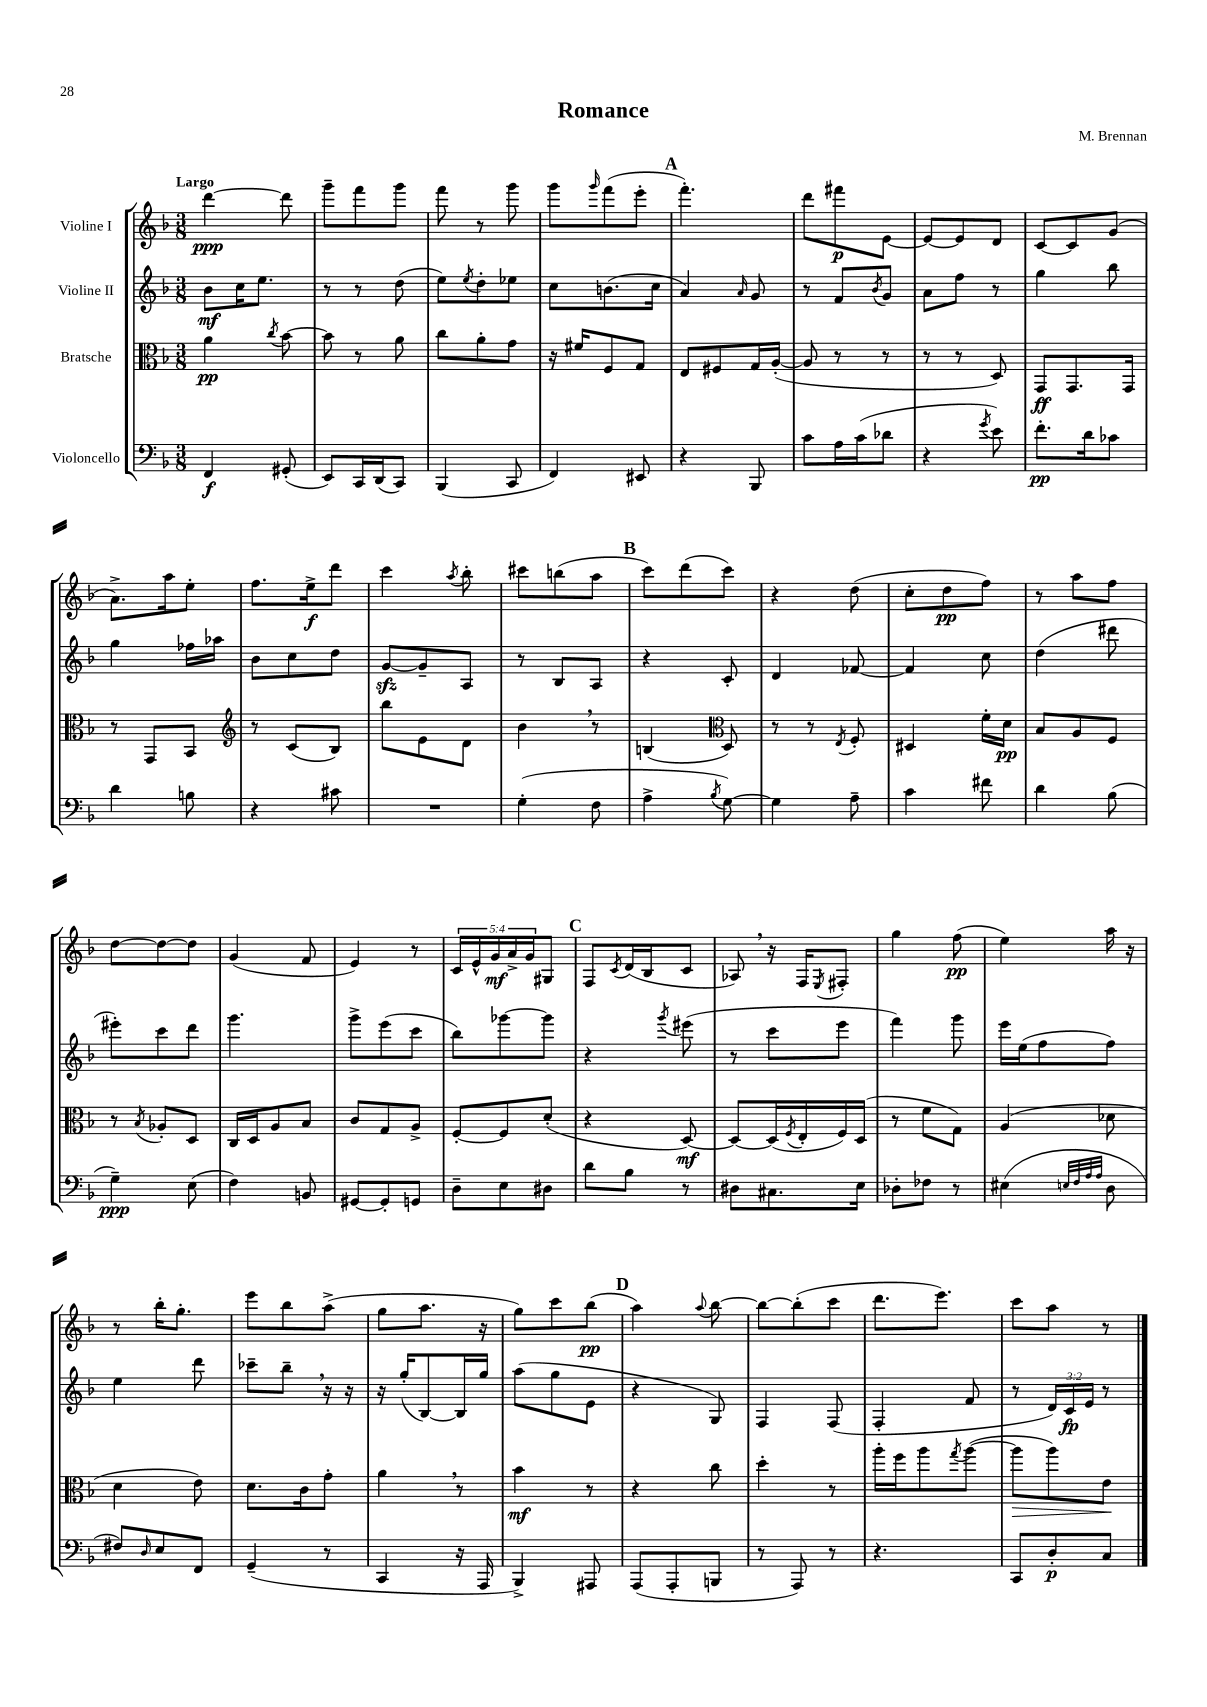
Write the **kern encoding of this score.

**kern	**kern	**kern	**kern
*staff4	*staff3	*staff2	*staff1
*clefF4	*clefC3	*clefG2	*clefG2
*k[b-]	*k[b-]	*k[b-]	*k[b-]
*M3/8	*M3/8	*M3/8	*M3/8
4FF/	4a\	8b-\L	[4ddd\
.	.	16cc\K	.
.	.	8.ee\J	.
.	8qcc/	.	.
(8GG#'/	[8b-\	.	8ddd\]
=	=	=	=
8EE/L)	8b-\]	8r	8ggg~\L
16CC/L	8r	8r	8fff\
(16DD/J	.	.	.
8CC/J)	8a\	(8dd\	8ggg\J
=	=	=	=
(4BBB-/	8cc\L	8ee\L)	8fff\
.	.	8qee/	.
.	8a'\	8dd'\	8r
8CC/	8g\J	8ee-\J	8ggg\
=	=	=	=
4FF/)	16r	8cc\L	8ggg\L
.	16f#/LK	.	.
.	.	.	16qqggg/
.	8F/	(8.b\	(8fff\
8EE#/	8G/J	.	8eee'\J
.	.	16cc\Jk	.
=	=	=	=
4r	8E/L	4a/)	4.fff'\)
.	8F#/	.	.
.	.	16qqa/	.
8BBB-/	16G/L	8g/	.
.	([16A'/JJ	.	.
=	=	=	=
8c\L	8A/]	8r	8ddd\L
16A\L	8r	8f/L	8fff#\
(16c\J	.	.	.
.	.	8qb-/	.
8d-\J	8r	8g/J	[8e\J
=	=	=	=
4r	8r	8a\L	8e/_L
.	8r	8ff\J	8e/]
8qg/	.	.	.
8e\)	8D/)	8r	8d/J
=	=	=	=
8.f'\L	8GG/L	4gg\	[8c/L
.	8.GG/	.	8c/]
16d\k	.	.	.
8c-\J	.	8bb-\	(8g/J
.	16GG/Jk	.	.
=	=	=	=
4d\	8r	4gg\	8.a^\L)
.	8GG/L	.	.
.	.	.	16aa\k
8B\	8BB-/J	16ff-\LL	8ee'\J
.	.	16aa-\JJ	.
=	=	=	=
*	*clefG2	*	*
4r	8r	8b-\L	8.ff\L
.	(8c/L	8cc\	.
.	.	.	16ee^\k
8c#\	8B-/J)	8dd\J	8ddd\J
=	=	=	=
4.r	8bb-\L	[8g/L	4ccc\
.	8e\	8g~/]	.
.	.	.	8qaa/
.	8d\J	8A/J	8bb-'\
=	=	=	=
(4G'\	4b-\	8r	8ccc#\L
.	.	8B-/L	(8bb\
8F\	8r	8A/J	8aa\J
=	=	=	=
4A^\	(4B/	4r	8ccc\L)
.	.	.	(8ddd\
*	*clefC3	*	*
8qB-/	.	.	.
[8G\)	8D/)	8c'/	8ccc\J)
=	=	=	=
4G\]	8r	4d/	4r
.	8r	.	.
.	8qE/	.	.
8A~\	8F'/	[8f-/	(8dd\
=	=	=	=
4c\	4D#/	4f-/]	8cc'\L
.	.	.	8dd\
8f#\	16f'\LL	8cc\	8ff\J)
.	16d\JJ	.	.
=	=	=	=
4d\	8B-/L	(4dd\	8r
.	8A/	.	8aa\L
(8B-\	8F/J	8ddd#\	8ff\J
=	=	=	=
4G~\)	8r	8eee#'\L)	[8dd\L
.	8qB-/	.	.
.	8A-'/L	8ccc\	8dd\_
(8E\	8D/J	8ddd\J	8dd\]J
=	=	=	=
4F\)	16C/LL	4.ggg\	(4g/
.	16D/J	.	.
.	8A/	.	.
8BB/	8B-/J	.	8f/
=	=	=	=
[8GG#/L	8c/L	8ggg^\L	4e/)
8GG#'/]	8G/	(8eee\	.
8GG/J	8A^/J	8ccc\J	8r
=	=	=	=
8D~\L	[8F'/L	8bb-\L)	20c/LL
.	.	.	20e^^/
.	.	.	20g/
8E\	8F/]	[8ggg-\	.
.	.	.	20a^/
.	.	.	20g/J
8D#\J	(8d'/J	8ggg-\]J	8G#/J
=	=	=	=
8d\L	4r	4r	8F/L
.	.	.	8qc/
8B-\J	.	.	(16d/L
.	.	.	16B-/J
.	.	8qggg/	.
8r	[8D/)	(8eee#\	8c/J
=	=	=	=
8D#\L	8D/_L	8r	8A-/)
8.C#\	(16D/]L	8ccc\L	16r
.	8qF/	.	.
.	16E'/	.	16F/LK
.	.	.	8qE/
.	16F/)	8eee\J	8F#'/J
16E\Jk	(16D/JJ	.	.
=	=	=	=
8D-'\L	8r	4fff\)	4gg\
8F-\J	8f\L	.	.
8r	8G\J)	8ggg\	(8ff\
=	=	=	=
(4E#\	(4A/	16eee\LL	4ee\)
.	.	(16ee\J	.
.	.	8ff\	.
32qqE/LLL	.	.	.
32qqF/	.	.	.
32qqA/	.	.	.
32qqA/JJJ	.	.	.
8D\	8d-\	8ff\J)	16aa\
.	.	.	16r
=	=	=	=
8F#/L)	4d\	4ee\	8r
16qqD/	.	.	.
8E/	.	.	16bb-'\LK
.	.	.	8.gg'\J
8FF/J	8e\)	8ddd\	.
=	=	=	=
(4GG~/	8.d\L	8ccc-~\L	8eee\L
.	.	8bb-~\J	8bb-\
.	16c\k	.	.
8r	8g'\J	16r	(8aa^\J
.	.	16r	.
=	=	=	=
4CC/	4a\	16r	8gg\L
.	.	(16gg'/LK	.
.	.	[8B-/)	8.aa\J
16r	8r	16B-/]L	.
16AAA/	.	16gg/JJ	16r
=	=	=	=
4BBB-^/)	4b-\	(8aa\L	8gg\L)
.	.	8gg\	8ccc\
8AAA#/	8r	8e\J	(8bb-\J
=	=	=	=
(8AAA/L	4r	4r	4aa\)
8AAA'/	.	.	.
.	.	.	8qqaa/
8BBB/J	8cc\	8G/)	[8bb-\
=	=	=	=
8r	4dd'\	4F/	8bb-\_L
8AAA/)	.	.	(8bb-'\]
8r	8r	(8F/	8ccc\J
=	=	=	=
4.r	16aa'\LL	4F'/	8.ddd\L
.	16ff\J	.	.
.	8aa\	.	.
.	.	.	8.eee\J)
.	8qgg/	.	.
.	([8aa\J	8f/	.
=	=	=	=
8CC/L	8aa\]L	8r	8ccc\L
8D'/	8aa\)	24d/LL)	8aa\J
.	.	24c/	.
.	.	24e/JJ	.
8C/J	8e\J	8r	8r
==	==	==	==
*-	*-	*-	*-
